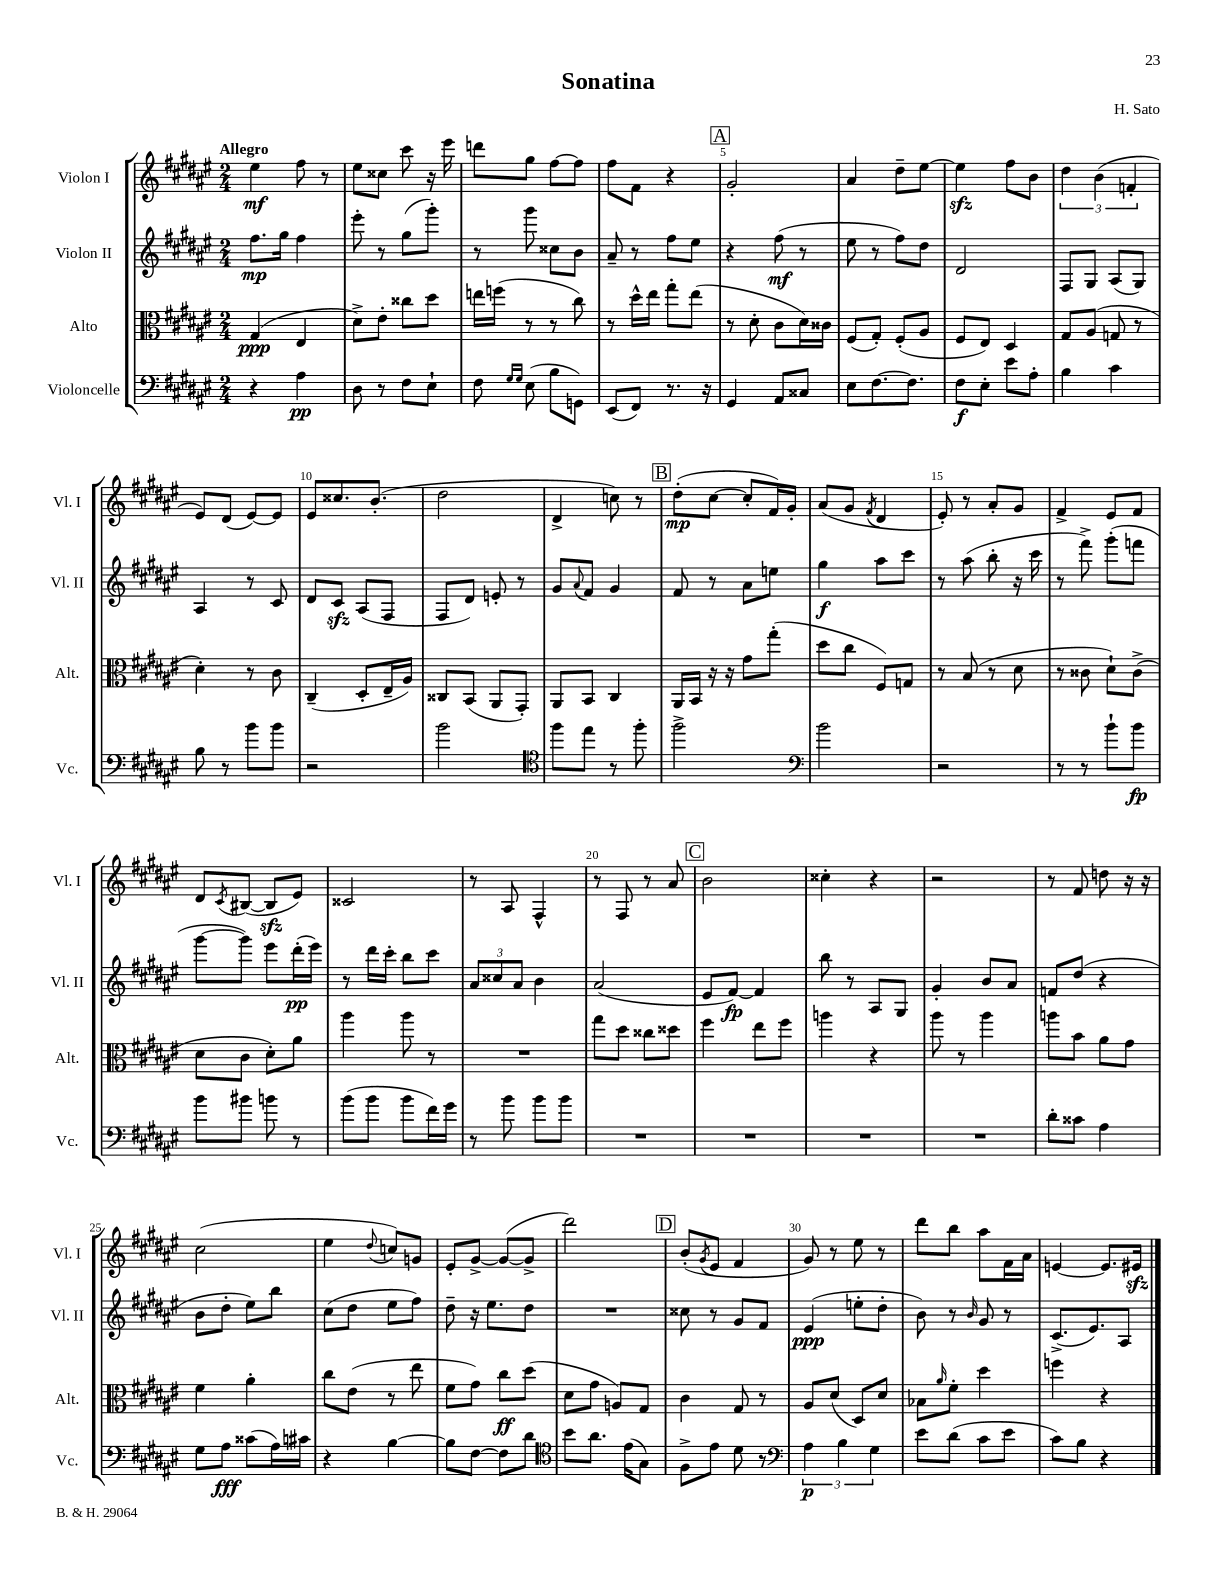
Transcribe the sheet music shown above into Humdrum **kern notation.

**kern	**kern	**kern	**kern
*staff4	*staff3	*staff2	*staff1
*clefF4	*clefC3	*clefG2	*clefG2
*k[f#c#g#d#a#e#]	*k[f#c#g#d#a#e#]	*k[f#c#g#d#a#e#]	*k[f#c#g#d#a#e#]
*M2/4	*M2/4	*M2/4	*M2/4
4r	(4G#	8.ff#	4ee#
.	.	16gg#	.
4A#	4E#	4ff#	8ff#
.	.	.	8r
=	=	=	=
8D#	8d#^)	8eee#'	8ee#
8r	8e#'	8r	8cc##
8F#	8cc##	(8gg#	8ccc#
8E#`	8dd#	8ggg#')	16r
.	.	.	16eee#
=	=	=	=
8F#	16ee	8r	8ddd
.	(16ff	.	.
16qqG#	.	.	.
16qqG#	.	.	.
(8E#	8r	8ggg#	8gg#
8B	8r	8cc##	[8ff#
8GG)	8cc#)	8b	8ff#]
=	=	=	=
(8EE#	8r	8a#~	8ff#
8FF#)	16dd#^^	8r	8f#
.	16ee#	.	.
8.r	8gg#'	8ff#	4r
.	(8ee#	8ee#	.
16r	.	.	.
=	=	=	=
4GG#	8r	4r	2g#'
.	8d#'	.	.
8AA#	8c#	(8ff#	.
8C##	16d#)	8r	.
.	16c##	.	.
=	=	=	=
8E#	(8F#	8ee#	4a#
[8.F#	8G#')	8r	.
.	(8F#'	8ff#)	8dd#~
8.F#]	.	.	.
.	8A#	8dd#	[8ee#
=	=	=	=
8F#	8F#	2d#	4ee#]
8E#'	8E#)	.	.
8e#	4D#	.	8ff#
8A#'	.	.	8b
=	=	=	=
4B	8G#	8F#	6dd#
.	(8A#	8G#	.
.	.	.	(6b
4c#	8G	(8A#	.
.	.	.	6f'
.	8r	8G#)	.
=	=	=	=
8B	4d#')	4A#	8e#)
8r	.	.	(8d#
8b	8r	8r	[8e#)
8b	8c#	8c#	8e#]
=	=	=	=
2r	(4C#~	8d#	8e#
.	.	8c#	8.cc##
.	8D#'	(8A#	.
.	.	.	(8.b'
.	16E#~	8F#	.
.	16A#)	.	.
=	=	=	=
2b	8C##	8F#	2dd#
.	(8BB	8d#)	.
.	8AA#	8e'	.
.	8GG#')	8r	.
=	=	=	=
*clefC4	*	*	*
8ff#	8AA#	8g#	4d#^
.	.	8qqa#	.
8ee#	8BB	8f#	.
8r	4C#	4g#	8cc)
8ff#'	.	.	8r
=	=	=	=
2ff#^	16AA#	8f#	(8dd#'
.	16BB	.	.
.	16r	8r	[8cc#
.	16r	.	.
.	8g#	8a#	8cc#']
.	(8gg#'	8ee	16f#)
.	.	.	16g#'
=	=	=	=
*clefF4	*	*	*
2b	8dd#	4gg#	(8a#
.	8cc#	.	8g#
.	.	.	8qf#
.	8F#)	8aa#	4d#
.	8G	8ccc#	.
=	=	=	=
2r	8r	8r	8e#')
.	(8B	(8aa#	8r
.	8r	8bb'	8a#'
.	8d#	16r	8g#
.	.	16ccc#	.
=	=	=	=
8r	8r	8r	4f#^
8r	8c##	8fff#^)	.
8b`	8d#`)	(8ggg#'	8e#
8b	(8c##^	8fff	8f#
=	=	=	=
8b	8d#	[8ggg#	8d#
.	.	.	8qc#
8b#	8c#	8ggg#])	([8B#
8b	8d#')	8eee#	8B#]
8r	8a#	(16ddd#'	8e#)
.	.	16eee#)	.
=	=	=	=
(8b	4aa#	8r	2c##
8b	.	16ddd#	.
.	.	16ccc#'	.
8b	8aa#	8bb	.
16f#)	8r	8ccc#	.
16g#	.	.	.
=	=	=	=
8r	2r	12a#	8r
.	.	12cc##	.
8b	.	.	8A#
.	.	12a#	.
8b	.	4b	4F#^^
8b	.	.	.
=	=	=	=
2r	8gg#	(2a#	8r
.	8dd#	.	8F#
.	8cc##	.	8r
.	8dd##	.	8a#
=	=	=	=
2r	4ff#	8e#	2b
.	.	[8f#)	.
.	8ee#	4f#]	.
.	8ff#	.	.
=	=	=	=
2r	4aa	8bb	4cc##'
.	.	8r	.
.	4r	8A#	4r
.	.	8G#	.
=	=	=	=
2r	8aa#	4g#'	2r
.	8r	.	.
.	4aa#	8b	.
.	.	8a#	.
=	=	=	=
8d#'	8aa	8f	8r
8c##	8b	(8dd#	8f#
4A#	8a#	4r	8dd
.	8g#	.	16r
.	.	.	16r
=	=	=	=
8G#	4f#	8b	(2cc#
8A#	.	8dd#'	.
(8c##	4a#'	8ee#)	.
16A#)	.	8bb	.
16c#	.	.	.
=	=	=	=
4r	8cc#	(8cc#	4ee#
.	(8e#	8dd#	.
.	.	.	8qqdd#
[4B	8r	8ee#	8cc)
.	8ee#	8ff#)	8g
=	=	=	=
8B]	8f#	8dd#~	8e#'
[8F#	8g#)	16r	[8g#^
.	.	8.ee#	.
8F#]	8cc#	.	(8g#_
8d#	(8dd#	8dd#	8g#^]
=	=	=	=
*clefC4	*	*	*
8b	8d#	2r	2ddd#)
8.a#	8g#	.	.
.	8A)	.	.
(16e#	.	.	.
8G#)	8G#	.	.
=	=	=	=
8F#^	4c#	8cc##	(8b'
.	.	.	8qg#
8e#	.	8r	8e#
8d#	8G#	8g#	4f#
8r	8r	8f#	.
=	=	=	=
*clefF4	*	*	*
6A#	8A#	(4e#	8g#)
.	(8d#	.	8r
6B	.	.	.
.	8D#)	8ee'	8ee#
6G#	.	.	.
.	8d#	8dd#'	8r
=	=	=	=
8e#	8B-	8b)	8ddd#
.	16qqa#	.	.
(8d#	8f#'	8r	8bb
.	.	16qqb	.
8c#	4dd#	8g#	8aa#
8e#	.	8r	16f#
.	.	.	16a#
=	=	=	=
8c#)	4ff	(8.c#^	[4e
8B	.	.	.
.	.	8.e#)	.
4r	4r	.	8.e]
.	.	8A#	.
.	.	.	16e#
==	==	==	==
*-	*-	*-	*-
